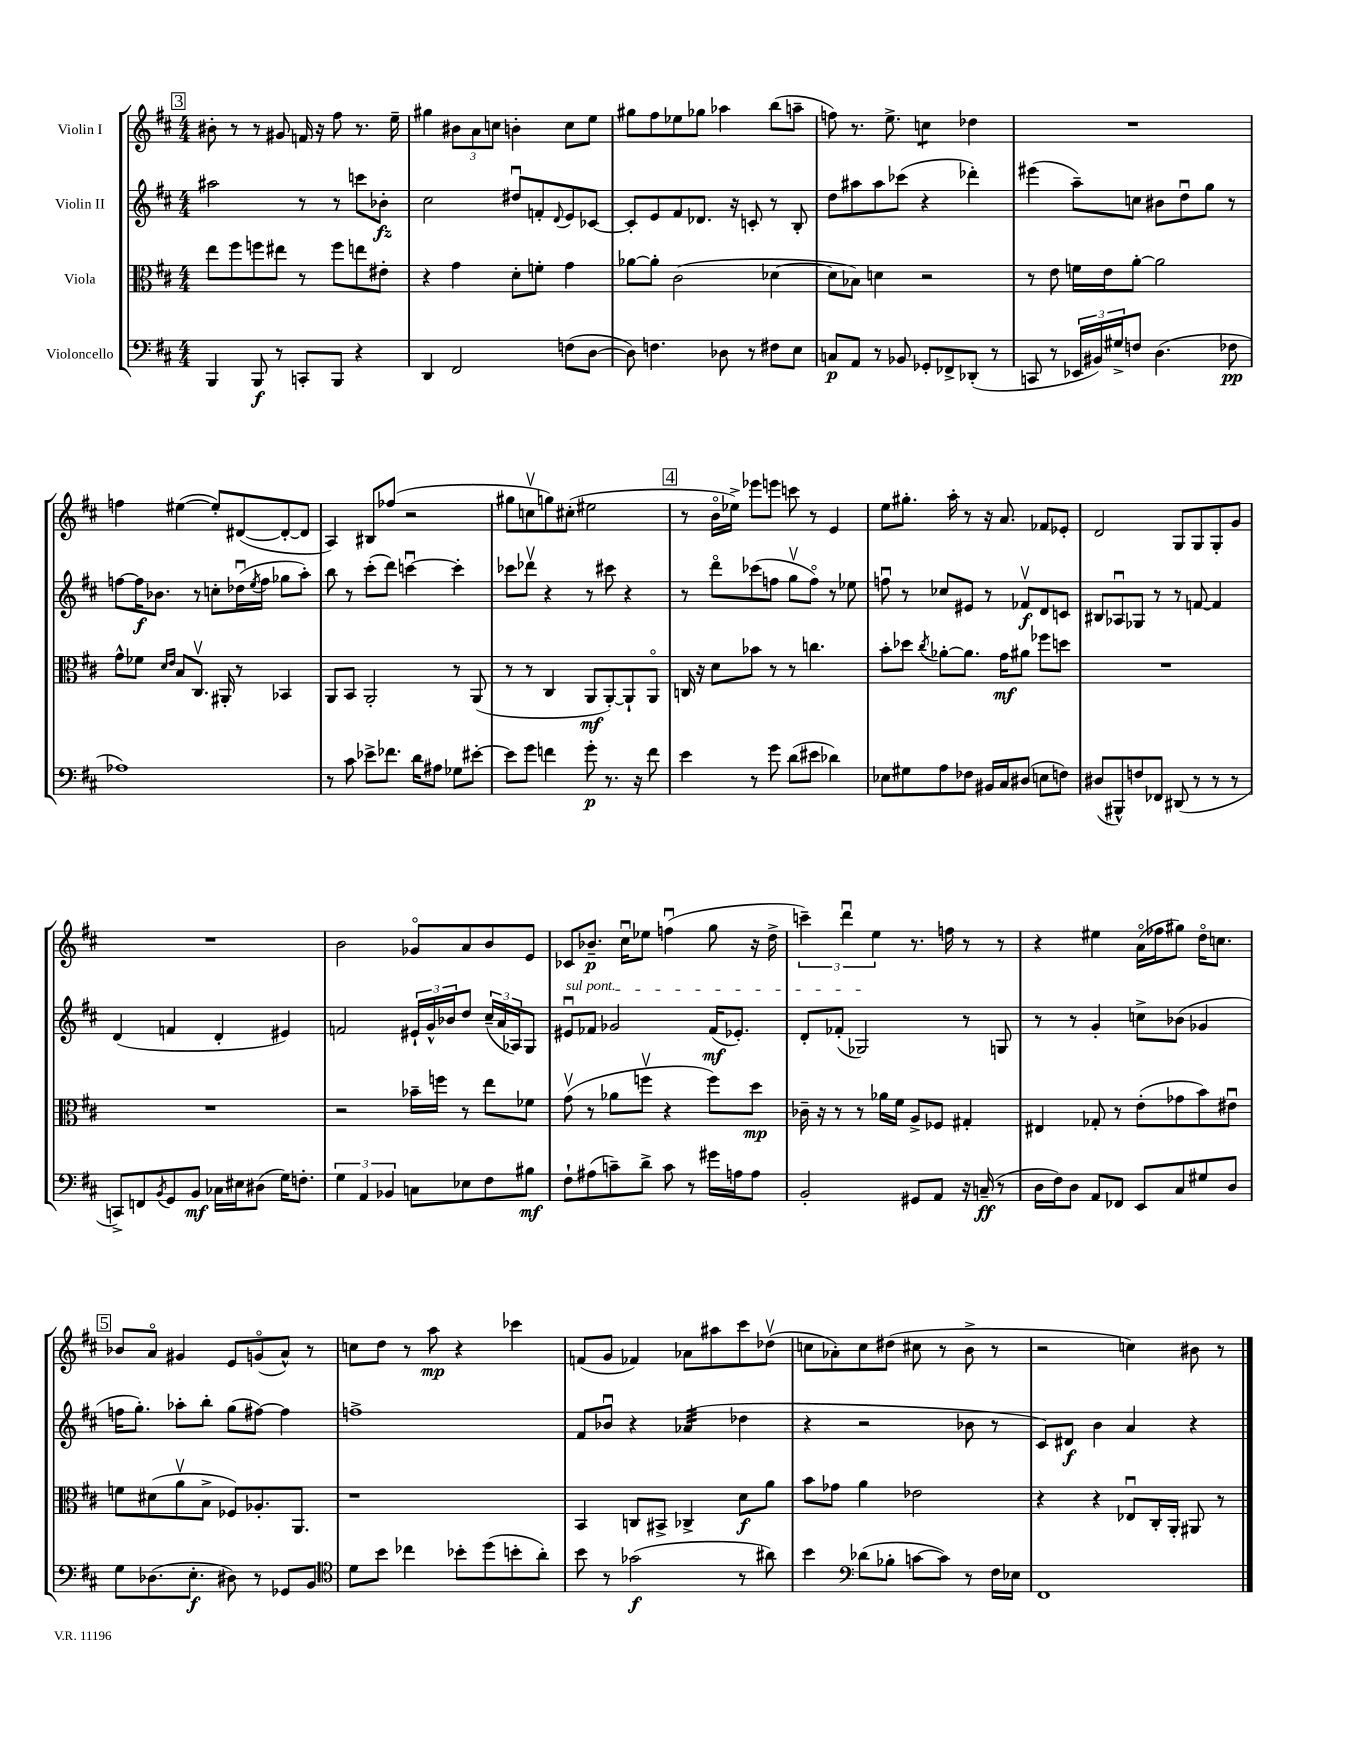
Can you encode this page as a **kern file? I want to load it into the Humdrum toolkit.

**kern	**kern	**kern	**kern
*staff4	*staff3	*staff2	*staff1
*clefF4	*clefC3	*clefG2	*clefG2
*k[f#c#]	*k[f#c#]	*k[f#c#]	*k[f#c#]
*M4/4	*M4/4	*M4/4	*M4/4
4BBB	8ee	2aa#	8b#'
.	8ff#	.	8r
8BBB	8ff	.	8r
8r	8ee#	.	8g#
8CC'	8r	8r	16f
.	.	.	16r
8BBB	8ff	8r	8ff#
4r	8ee	8ccc	8.r
.	8e#'	8b-'	.
.	.	.	16ee~
=	=	=	=
4DD	4r	2cc#	4gg#
2FF#	4g	.	12b#
.	.	.	12a
.	.	.	12cc
.	8d'	8dd#u	4b'
.	8f'	8f'	.
.	.	8qqd	.
(8F	4g	8e	8cc
[8D	.	[8c-	8ee
=	=	=	=
8D])	[8a-	8c-']	8gg#
4.F	8a-']	8e	8ff#
.	(2c#	8f#	8ee-
.	.	8.d-	8gg-
8D-	.	.	4aa-
.	.	16r	.
8r	.	8c'	.
8F#	[4d-	8r	(8bb
8E	.	8B'	8aa~
=	=	=	=
8C	8d-]	8dd	8ff)
8AA	8B-)	8aa#	8.r
8r	4d	8aa#	.
.	.	.	8.ee^
8BB-	.	(8ccc-	.
8GG-'	2r	4r	4cc
8FF-^	.	.	.
(8DD-'	.	4ddd-')	4dd-
8r	.	.	.
=	=	=	=
8CC	8r	(4eee#	1r
8r	8e	.	.
24EE-	16f	8aa~)	.
24BB#)	.	.	.
.	16e	.	.
24G#^	.	.	.
8F	[8a'	8cc	.
(4.D	2a]	8b#	.
.	.	8ddu	.
.	.	8gg	.
8F-	.	8r	.
=	=	=	=
1A-)	8g^^	[8ff	4ff
.	8f-	16ff]	.
.	.	8.b-	.
.	16qqd	.	.
.	16qqe	.	.
.	8B	.	([4ee#
.	8.C#v	8r	.
.	.	8cc'	8ee#'])
.	16AA#'	.	.
.	8r	(16dd-u	([8d#
.	.	8qee	.
.	.	16ff	.
.	4BB-	8gg-	8d#'_
.	.	8aa')	8d#]
=	=	=	=
8r	8AA	8bb	4A)
8c#	8BB	8r	.
8e-^	2AA'	(8ccc#'	8B#
8.f-	.	8ddd)	(8ff-
.	.	[4cccu	2r
16d	.	.	.
8A#	.	.	.
8G-	8r	4ccc']	.
[8e#'	(8AA	.	.
=	=	=	=
8e#]	8r	8ccc-	8gg#
8g	8r	8ddd-v	8ccv
4f	4C#	4r	8gg)
.	.	.	(8cc#'
8g'	8AA	8r	2ee#
8.r	[8AA')	8ccc#	.
.	8AA`]	4r	.
16r	.	.	.
8f	8AAo	.	.
=	=	=	=
4e	16C	8r	8r
.	16r	.	.
.	8d	8dddo	16bo
.	.	.	16ee-^)
8r	8b-	(8ccc-	8eee-
8g	8r	8ff	8eee
(8d	8r	8ggv	8ccc
8e#	4.cc	8ffo)	8r
4d-)	.	8r	4e
.	.	8ee-	.
=	=	=	=
8E-	8b'	8ffu	8ee
8G#	8dd-	8r	8.gg#'
.	8qcc#	.	.
8A	[8a-'	8cc-	.
.	.	.	16aa'
8F-	8.a-]	8e#	8r
16BB#	.	8r	16r
16C#	16g	.	8.a
(8D#	8a#	8f-v	.
8E	8ff-	8d	8f-
8F)	8dd	8c	8e-'
=	=	=	=
(8D#	1r	8B#	2d
8BBB#^^)	.	8A-u	.
8F	.	8G-	.
8FF-	.	8r	.
(8DD#	.	8r	8G
8r	.	[8f	8G
8r	.	4f]	8G'
8r	.	.	8g
=	=	=	=
8CC^)	1r	(4d	1r
8FF	.	.	.
8qBB	.	.	.
8GG	.	4f	.
8BB	.	.	.
16C-	.	4d'	.
16E#	.	.	.
(8D#	.	.	.
16G)	.	4e#)	.
8.F'	.	.	.
=	=	=	=
6G	2r	2f	2b
6AA	.	.	.
6BB-	.	.	.
8C	16b-~	24e#`	8g-o
.	.	24g^^	.
.	16ff	.	.
.	.	24b-	.
8E-	8r	8dd	8a
8F#	8ee	(24cc#~	8b
.	.	24a	.
.	.	24A-)	.
8B#	8f-	8G	8e
=	=	=	=
8F#`	(8gv	8e#u	8c-
(8A#	8r	8f-	8.b-~
8c~)	8a-	2g-	.
.	.	.	16cc#u
8d^	8ffv	.	8ee-
8c	4r	.	(4ffu
8r	.	.	.
16g#	8ff)	(16f-	8gg
16A	.	8.e-')	.
8A	8dd	.	16r
.	.	.	16dd^
=	=	=	=
2BB'	16c-~	8d'	6ccc~)
.	16r	.	.
.	8r	(8f-'	.
.	.	.	6dddu
.	8r	2G-)	.
.	.	.	6ee
.	16a-	.	.
.	16f#	.	.
8GG#	8A^	.	8.r
8AA	8F-	.	.
.	.	.	16ff
16r	4G#'	8r	8r
(16C~	.	.	.
8r	.	8G	8r
=	=	=	=
16D	4E#	8r	4r
16F#)	.	.	.
8D	.	8r	.
8AA	8G-'	4g'	4ee#
8FF-	8r	.	.
8EE	(8e'	8cc^	(16ao
.	.	.	16ff-
8C#	8g-	(8b-	8gg#)
8G#	8b)	4g-	16ddo
.	.	.	8.cc
8D	8e#u	.	.
=	=	=	=
8G	8f	16ff	8b-
.	.	8.gg')	.
(8.D-	(8d#	.	8ao
.	8av	8aa-'	4g#
8.E'	.	.	.
.	8B^	8bb'	.
8D#)	8F-)	(8gg	8e
8r	8.A-'	[8ff#)	(8go
8GG-	.	4ff#]	8a^^)
.	8.AA	.	.
8BB	.	.	8r
=	=	=	=
*clefC4	*	*	*
8d	1r	1ff^	8cc
8b	.	.	8dd
4cc-	.	.	8r
.	.	.	8aa
8b-'	.	.	4r
(8dd	.	.	.
8b'	.	.	4ccc-
8a')	.	.	.
=	=	=	=
8b	4BB	8f#	(8f
8r	.	8b-u	8g
(2g-	8C	4r	4f-)
.	8BB#^	.	.
.	4C-^	(4a-	8a-
.	.	.	8aa#
8r	8d	4dd-	8ccc#
8a#)	8a	.	(8dd-v
=	=	=	=
4b	8b	4r	8cc
.	8g-	.	8a-')
*clefF4	*	*	*
(8d-	4a	2r	8cc
8B-'	.	.	(8dd#
[8c	2e-	.	8cc#
8c])	.	.	8r
8r	.	8b-	8b^
16F#	.	8r	8r
16E-	.	.	.
=	=	=	=
1FF#	4r	8c#)	2r
.	.	8d#	.
.	4r	4b	.
.	8E-u	4a	4cc)
.	16C#'	.	.
.	16AA'	.	.
.	8AA#	4r	8b#
.	8r	.	8r
==	==	==	==
*-	*-	*-	*-
